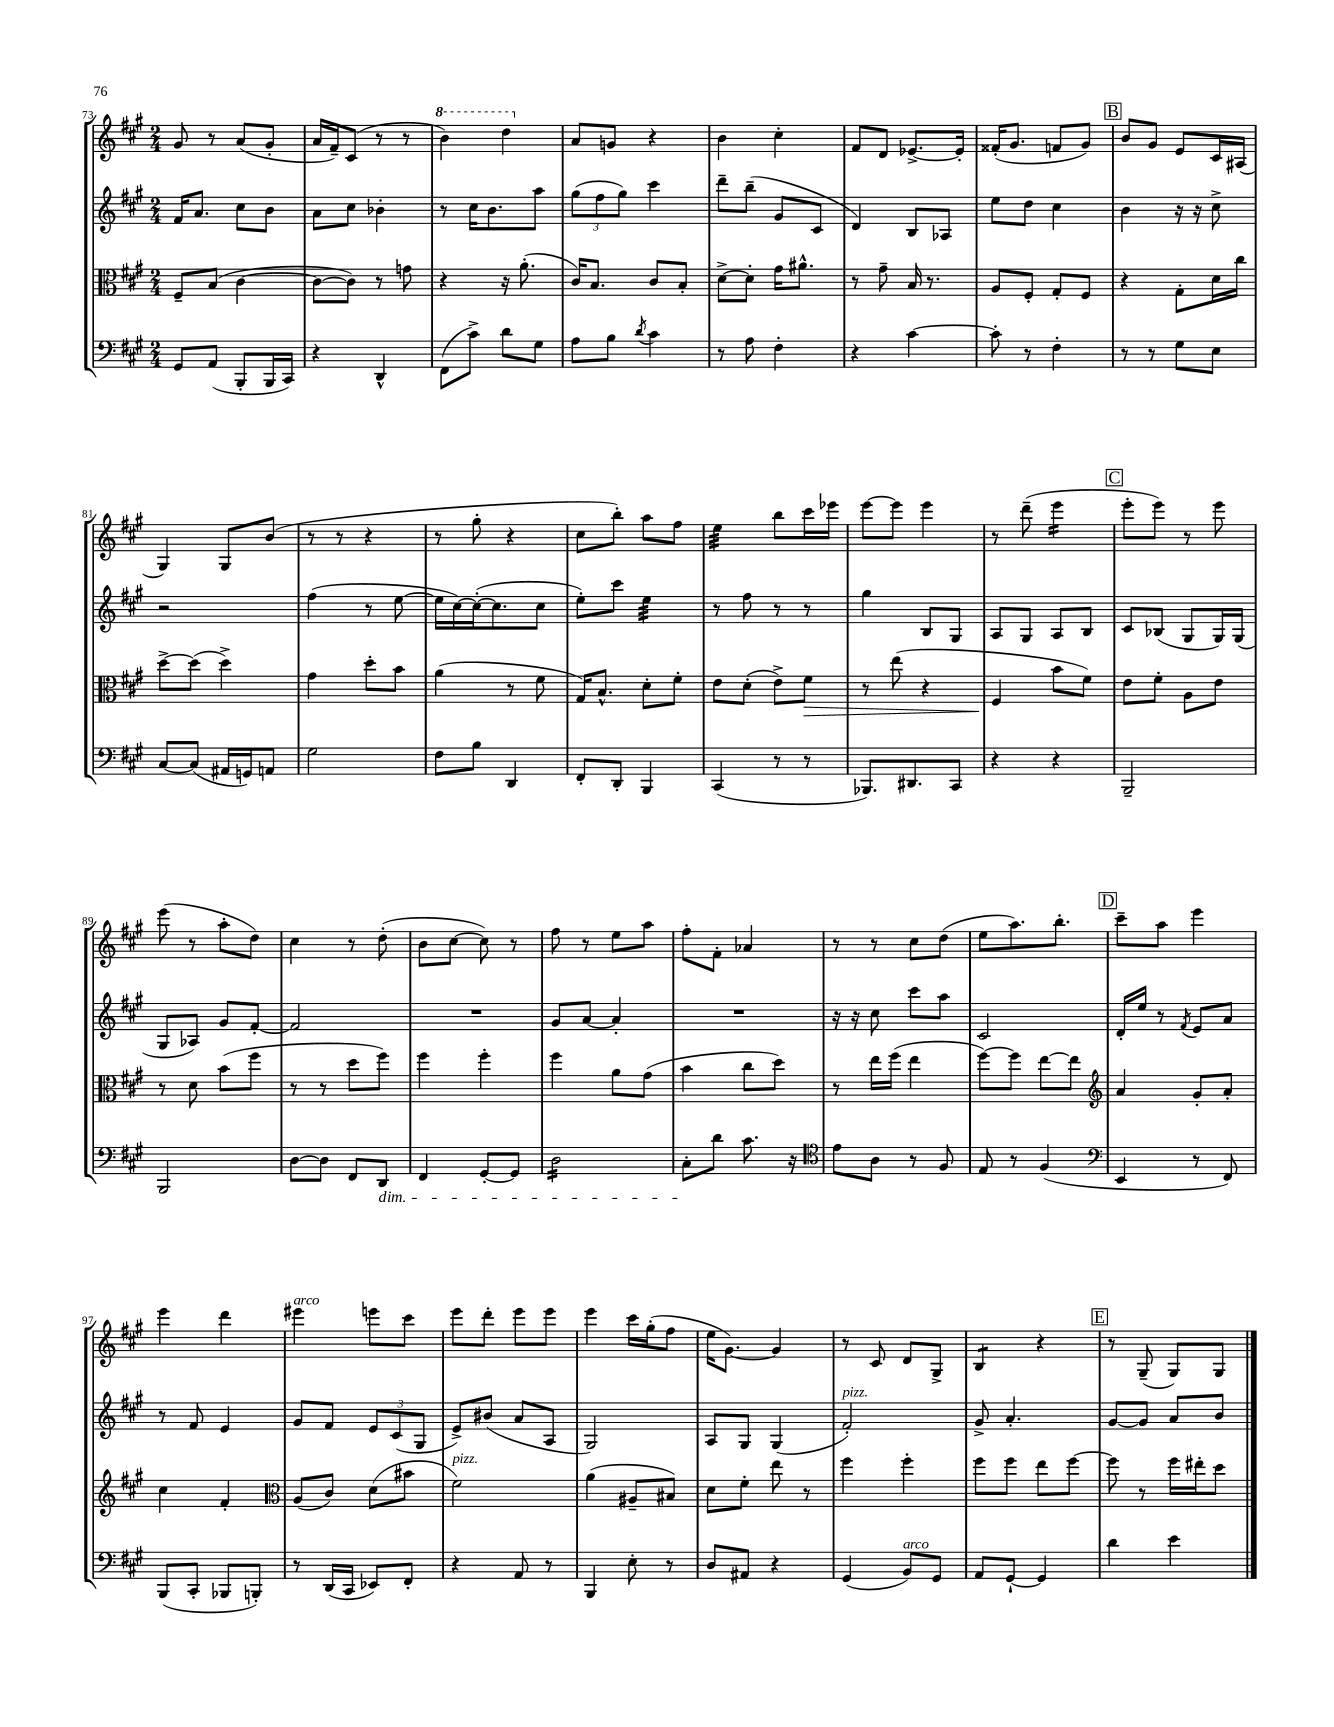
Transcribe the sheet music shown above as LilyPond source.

<<
\new StaffGroup <<
\new Staff = "s0" {
    \clef treble \key a \major \numericTimeSignature \time 2/4
    gis'8 r8 a'8( gis'8-. |
    a'16 fis'16--) cis'8( r8 r8 |
    \ottava #1 b''4) d'''4 \ottava #0 |
    a'8 g'8 r4 |
    b'4 cis''4-. |
    fis'8 d'8 ees'8.~-> ees'16-. |
    fisis'16-.( gis'8. f'8 gis'8) |
    \mark \markup { \box "B" } b'8 gis'8 e'8 cis'16 ais16( |
    gis4) gis8 b'8( |
    r8 r8 r4 |
    r8 gis''8-. r4 |
    cis''8 b''8-.) a''8 fis''8 |
    e''4:32 b''8 cis'''16 ees'''16 |
    e'''8~ e'''8 e'''4 |
    r8 d'''8--( e'''4:16 |
    \mark \markup { \box "C" } e'''8-. e'''8) r8 e'''8 |
    e'''8( r8 a''8-. d''8) |
    cis''4 r8 d''8-.( |
    b'8 cis''8~ cis''8) r8 |
    fis''8 r8 e''8 a''8 |
    fis''8-. fis'8-. aes'4 |
    r8 r8 cis''8 d''8( |
    e''8 a''8.) b''8.-. |
    \mark \markup { \box "D" } cis'''8-- a''8 e'''4 |
    e'''4 d'''4 |
    eis'''4^\markup { \italic "arco" } e'''8 cis'''8 |
    e'''8 d'''8-. e'''8 e'''8 |
    e'''4 cis'''16 gis''16-.( fis''8 |
    e''16 gis'8.~) gis'4 |
    r8 cis'8 d'8 gis8-> |
    b4:8 r4 |
    \mark \markup { \box "E" } r8 gis8--( gis8) gis8 \bar "|." |
}
\new Staff = "s1" {
    \clef treble \key a \major \numericTimeSignature \time 2/4
    fis'16 a'8. cis''8 b'8 |
    a'8 cis''8 bes'4-. |
    r8 cis''16 b'8. a''8 |
    \tuplet 3/2 { gis''8( fis''8 gis''8) } cis'''4 |
    d'''8-- b''8--( gis'8 cis'8 |
    d'4) b8 aes8 |
    e''8 d''8 cis''4 |
    \mark \markup { \box "B" } b'4 r16 r16 cis''8-> |
    r2 |
    fis''4( r8 e''8~ |
    e''16 cis''16~) cis''16~-.( cis''8. cis''8 |
    e''8-.) cis'''8 e''4:32 |
    r8 fis''8 r8 r8 |
    gis''4 b8 gis8 |
    a8 gis8 a8 b8 |
    \mark \markup { \box "C" } cis'8 bes8( gis8 gis16) gis16( |
    gis8 aes8) gis'8 fis'8~-. |
    fis'2 |
    R2 |
    gis'8 a'8~ a'4-. |
    R2 |
    r16 r16 cis''8 cis'''8 a''8 |
    cis'2 |
    \mark \markup { \box "D" } d'16-. e''16 r8 \acciaccatura { fis'8 } e'8 a'8 |
    r8 fis'8 e'4 |
    gis'8 fis'8 \tuplet 3/2 { e'8 cis'8( gis8 } |
    e'8->) bis'8( a'8 a8 |
    gis2) |
    a8 gis8 gis4( |
    fis'2-.^\markup { \italic "pizz." }) |
    gis'8-> a'4.-. |
    \mark \markup { \box "E" } gis'8~ gis'8 a'8 b'8 \bar "|." |
}
\new Staff = "s2" {
    \clef alto \key a \major \numericTimeSignature \time 2/4
    fis8-- b8( cis'4~ |
    cis'8~ cis'8) r8 g'8 |
    r4 r16 a'8.-.( |
    cis'16) b8. cis'8 b8-. |
    d'8~-> d'8-. gis'16 ais'8.-^ |
    r8 gis'8-- b16 r8. |
    a8 fis8-. gis8-. fis8 |
    \mark \markup { \box "B" } r4 gis8-. d'16 cis''16 |
    d''8~-> d''8( d''4->) |
    gis'4 d''8-. b'8 |
    a'4( r8 fis'8 |
    gis16) b8.-^ d'8-. fis'8-. |
    e'8 d'8-.( e'8->) fis'8\> |
    r8 e''8( r4 |
    fis4\! b'8 fis'8) |
    \mark \markup { \box "C" } e'8 fis'8-. a8 e'8 |
    r8 d'8 b'8( fis''8 |
    r8 r8 d''8 fis''8) |
    fis''4 fis''4-. |
    fis''4 a'8 gis'8( |
    b'4 cis''8 d''8) |
    r8 e''16 fis''16( e''4 |
    fis''8~) fis''8 e''8~ e''8 |
    \mark \markup { \box "D" } \clef treble a'4 gis'8-. a'8-. |
    cis''4 fis'4-. |
    \clef alto a8( cis'8) d'8( bis'8 |
    fis'2^\markup { \italic "pizz." }) |
    a'4( ais8-- bis8) |
    d'8 fis'8-. e''8 r8 |
    fis''4 fis''4-. |
    fis''8 fis''8 e''8 fis''8~ |
    \mark \markup { \box "E" } fis''8 r8 fis''16 eis''16-. d''8 \bar "|." |
}
\new Staff = "s3" {
    \clef bass \key a \major \numericTimeSignature \time 2/4
    gis,8 a,8( b,,8-. b,,16 cis,16) |
    r4 d,4-^ |
    fis,8( cis'8->) d'8 gis8 |
    a8 b8 \acciaccatura { d'8 } cis'4 |
    r8 a8 fis4-. |
    r4 cis'4~ |
    cis'8-. r8 fis4-. |
    \mark \markup { \box "B" } r8 r8 gis8 e8 |
    cis8~ cis8( ais,16 g,16) a,8 |
    gis2 |
    fis8 b8 d,4 |
    fis,8-. d,8-. b,,4 |
    cis,4( r8 r8 |
    bes,,8.) dis,8. cis,8 |
    r4 r4 |
    \mark \markup { \box "C" } b,,2-- |
    b,,2 |
    d8~ d8 fis,8 d,8\dim |
    fis,4 gis,8~-. gis,8 |
    d2:16 |
    cis8-.\! d'8 cis'8. r16 |
    \clef tenor e'8 a8 r8 fis8 |
    e8 r8 fis4( |
    \mark \markup { \box "D" } \clef bass e,4 r8 fis,8) |
    b,,8( cis,8-. bes,,8 b,,8-.) |
    r8 d,16( cis,16 ees,8) fis,8-. |
    r4 a,8 r8 |
    b,,4 e8-. r8 |
    d8 ais,8 r4 |
    gis,4( b,8^\markup { \italic "arco" }) gis,8 |
    a,8 gis,8~-! gis,4 |
    \mark \markup { \box "E" } d'4 e'4 \bar "|." |
}
>>
>>
\layout { \context { \Score currentBarNumber = #73 } }
